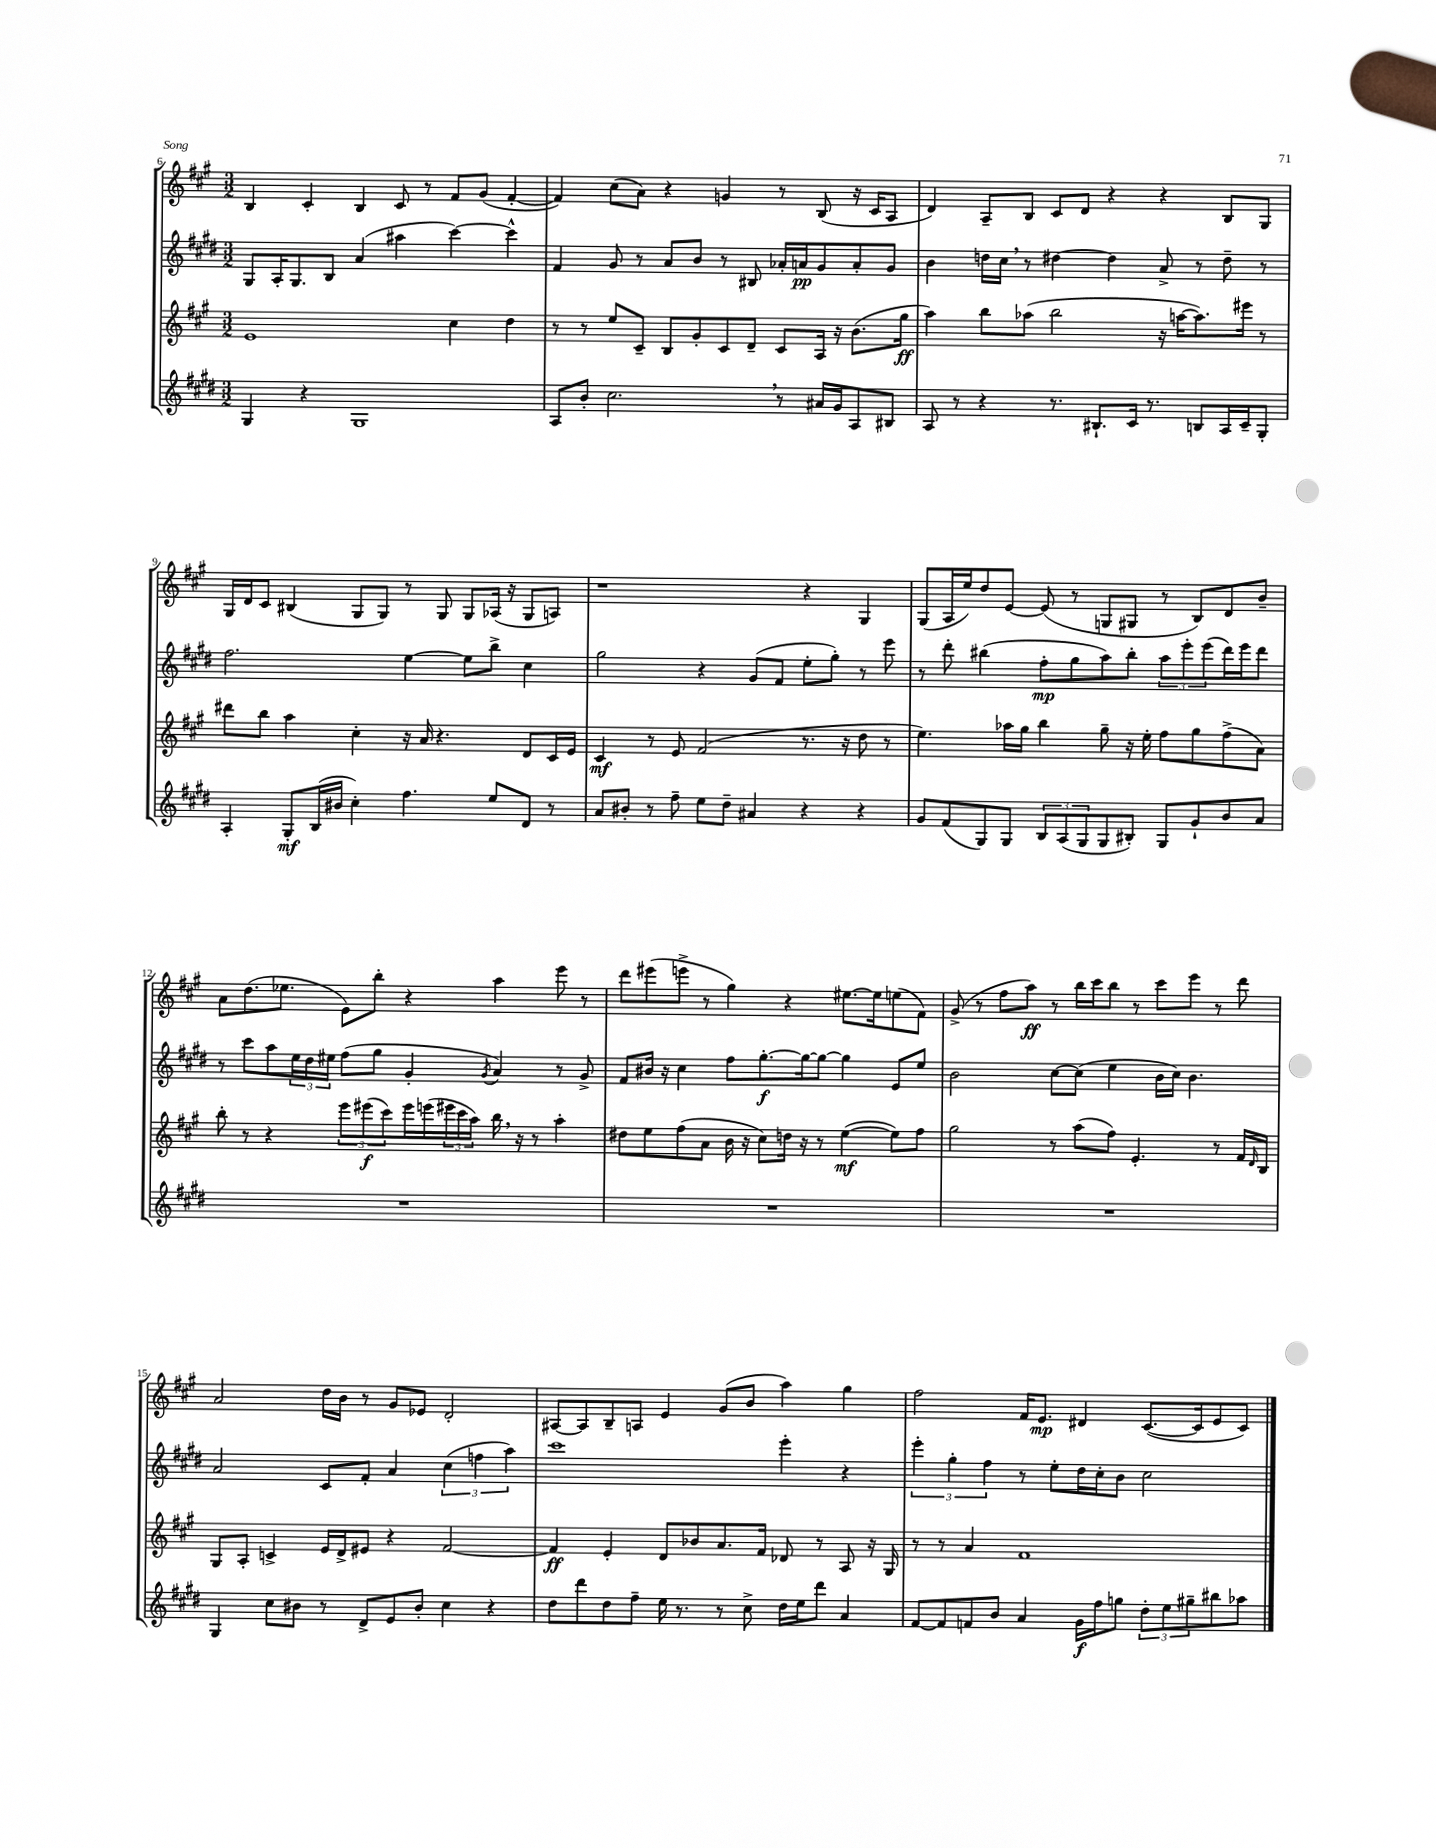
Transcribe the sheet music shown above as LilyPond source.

<<
\new StaffGroup <<
\new Staff = "s0" {
    \clef treble \key a \major \numericTimeSignature \time 3/2
    b4 cis'4-. b4 cis'8 r8 fis'8 gis'8( fis'4~-. |
    fis'4) cis''8( a'8) r4 g'4 r8 b8( r16 cis'16 a8 |
    d'4) a8-- b8 cis'8 d'8 r4 r4 b8 gis8 |
    gis16 d'16 cis'8 bis4( gis8 gis8) r8 gis8 gis8 aes16( r16 gis8 a8) |
    r1 r4 gis4 |
    gis8( a16 e''16) d''8 e'8~ e'8( r8 g8 gis8 r8 b8) d'8 b'8-- |
    a'8 d''8.( ees''8. e'8) b''8-. r4 a''4 e'''8 r8 |
    d'''8 eis'''8( e'''8-> r8 gis''4) r4 eis''8.~ eis''16 e''8( fis'8) |
    gis'8->( r8 fis''8 a''8\ff) r8 b''16 cis'''16 b''8 r8 cis'''8 e'''8 r8 d'''8 |
    a'2 d''16 b'16 r8 gis'8 ees'8 d'2-. |
    ais8~ ais8 b8-- a8 e'4 gis'8( b'8 a''4) gis''4 |
    fis''2 fis'16 e'8.\mp dis'4 cis'8.~( cis'16 e'8 cis'8) \bar "|." |
}
\new Staff = "s1" {
    \clef treble \key e \major \numericTimeSignature \time 3/2
    gis8 a16-. gis8. b8 a'4( ais''4 cis'''4~) cis'''4-^ |
    fis'4 gis'8 r8 a'8 b'8 r8 bis8 aes'16-. a'16\pp gis'8 a'8-. gis'8 |
    b'4 d''16 cis''16 \breathe r8 dis''4~ dis''4 a'8-> r8 dis''8-- r8 |
    fis''2. e''4~ e''8 b''8-> cis''4 |
    gis''2 r4 gis'8( fis'8 e''8-. gis''8-.) r8 e'''8 |
    r8 dis'''8-. bis''4( fis''8-.\mp gis''8 a''8) bis''8-. \tuplet 3/2 { a''8 e'''8-. e'''8( } dis'''16) e'''16 dis'''8 |
    r8 cis'''8 a''8 \tuplet 3/2 { e''16 dis''16 eis''16 } fis''8( gis''8 gis'4-. \acciaccatura { gis'8 } a'4) r8 gis'8-> |
    fis'8 bis'16 r16 cis''4 fis''8 gis''8.~-.\f gis''16~ gis''8~ gis''4 e'8 e''8 |
    b'2 cis''8~ cis''8( e''4 b'16 cis''16) b'4. |
    a'2 cis'8 fis'8-. a'4 \tuplet 3/2 { cis''4( f''4 a''4) } |
    cis'''1 e'''4-. r4 |
    \tuplet 3/2 { e'''4-. gis''4-. fis''4 } r8 e''8-. dis''16 cis''16-. b'8 cis''2 \bar "|." |
}
\new Staff = "s2" {
    \clef treble \key a \major \numericTimeSignature \time 3/2
    e'1 cis''4 d''4 |
    r8 r8 e''8 cis'8-- b8 gis'8-. cis'8 d'8-- cis'8 a16 r16 b'8.( gis''16\ff |
    a''4) b''8 aes''8( b''2 r16 a''16~ a''8.) eis'''16 r8 |
    dis'''8 b''8 a''4 cis''4-. r16 a'16 r4. d'8 cis'16 e'16 |
    cis'4\mf r8 e'8 fis'2( r8. r16 d''8 r8 |
    e''4.) aes''16 gis''16 b''4 gis''8-- r16 e''16-. fis''8 gis''8 fis''8->( a'8) |
    b''8-. r8 r4 \tuplet 3/2 { e'''8 eis'''8\f( cis'''8) } eis'''16 e'''16( \tuplet 3/2 { eis'''16 cis'''16 a''16) } b''16 \breathe r16 r8 a''4-. |
    dis''8 e''8 fis''8( a'8 b'16 r16 cis''8) d''16 r16 r8 e''4~\mf( e''8) fis''8 |
    gis''2 r8 a''8( fis''8) e'4.-. r8 fis'16 \grace { d'16 } b16 |
    gis8 a8-. c'4-> e'16 d'16-> eis'8 r4 fis'2~ |
    fis'4\ff e'4-. d'8 bes'8 a'8. fis'16 des'8 r8 a8 r16 gis16 |
    r8 r8 a'4 fis'1 \bar "|." |
}
\new Staff = "s3" {
    \clef treble \key e \major \numericTimeSignature \time 3/2
    gis4 r4 gis1 |
    a8 b'8-. cis''2. \breathe r8 ais'16 gis'16 a8 bis8 |
    a8 r8 r4 r8. bis8.-! cis'16 r8. b8 a16 cis'16-- gis8-. |
    a4-. gis8-.\mf b16( bis'16 cis''4-.) fis''4. e''8 dis'8 r8 |
    a'8 bis'8-. r8 fis''8-- e''8 dis''8-- ais'4 r4 r4 |
    gis'8 fis'8( gis8) gis8 \tuplet 3/2 { b8 a8( gis8 } gis8 bis8-.) gis8 gis'8-! b'8 a'8 |
    R1. |
    R1. |
    R1. |
    gis4 cis''8 bis'8 r8 dis'8-> e'8 bis'8-. cis''4 r4 |
    dis''8 dis'''8 dis''8 fis''8-- e''16 r8. r8 cis''8-> dis''16 e''16 dis'''8 a'4 |
    fis'8~ fis'8 f'8 b'8 a'4 gis'16\f fis''16 g''8 \tuplet 3/2 { dis''8-. e''8 gis''8-- } bis''8 aes''8 \bar "|." |
}
>>
>>
\layout { \context { \Score currentBarNumber = #6 } }
